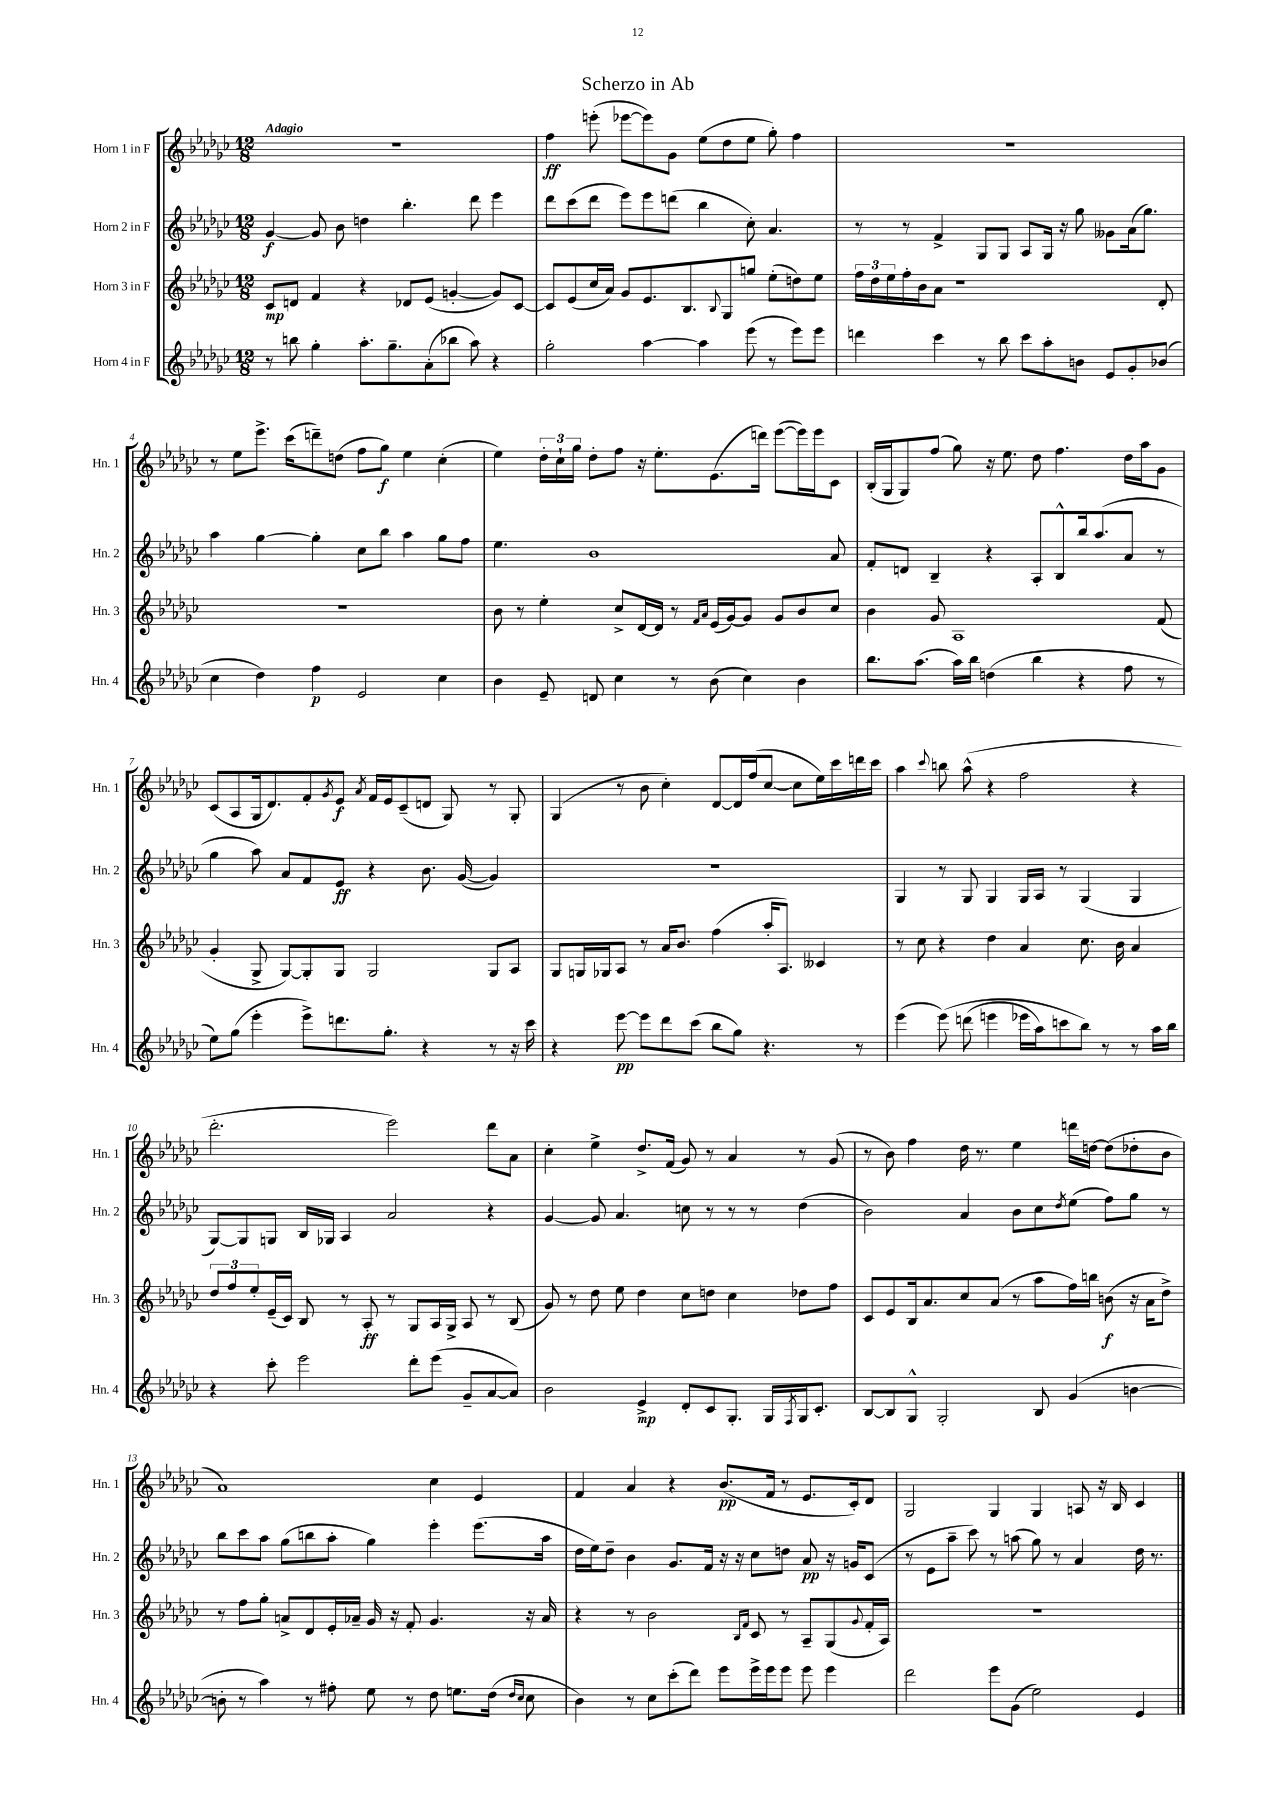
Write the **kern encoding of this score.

**kern	**kern	**kern	**kern
*staff4	*staff3	*staff2	*staff1
*clefG2	*clefG2	*clefG2	*clefG2
*k[b-e-a-d-g-c-]	*k[b-e-a-d-g-c-]	*k[b-e-a-d-g-c-]	*k[b-e-a-d-g-c-]
*M12/8	*M12/8	*M12/8	*M12/8
8r	8c-/L	[4g-/	1.r
8bb\	8d/J	.	.
4gg-'\	4f/	8g-/]	.
.	.	8b-\	.
8.aa-'\L	4r	4dd\	.
8.gg-~\	.	.	.
.	8d-/L	4.bb-'\	.
(8a-'\	(8e-/J	.	.
8bb-\J	[4g'/	.	.
8aa-\)	.	8ddd-\	.
4r	8g/]L)	4eee-\	.
.	[8c-/J	.	.
=	=	=	=
2gg-'\	8c-/]L	8ddd-\L	4ff\
.	(8e-/	(8ccc-\	.
.	16cc-/L	8ddd-\J	(8eee'\
.	16a-/JJ)	.	.
.	8g-/L	8eee-\L)	[8eee-\L
[4aa-\	8.e-/	8eee-\	8eee-\])
.	.	(8ddd\J	8g-\J
.	8.B-/	.	.
4aa-\]	.	4bb-\	(8ee-\L
.	8qqB-/	.	.
.	8G-/	.	8dd-\
(8eee-\	8gg/J	8cc-'\)	8ee-\J
8r	(8ee-'\L	4.a-/	8gg-'\)
8eee-\L)	8dd\)	.	4ff\
8eee-\J	8ee-\J	.	.
=	=	=	=
4ddd\	24ff\LL	8r	1.r
.	24dd-\	.	.
.	24ee-\	.	.
.	16ff'\	8r	.
.	16b-\J	.	.
4ccc-\	8a-\J	4f^/	.
.	1r	.	.
8r	.	8G-/L	.
8bb-\	.	8G-/J	.
8ccc-\L	.	8A-/L	.
8aa-'\	.	16G-/Jk	.
.	.	16r	.
8b\J	.	8gg-\	.
8e-/L	.	8g--\L	.
8g-'/	.	(16a-\k	.
.	.	8.gg-\J)	.
(8b-/J	8d-'/	.	.
=	=	=	=
4cc-\	1.r	4aa-\	8r
.	.	.	8ee-\L
4dd-\)	.	[4gg-\	8.eee-^\J
.	.	.	(16ccc-\LK
4ff\	.	4gg-'\]	8ddd~\)
.	.	.	(8dd\J
2e-/	.	8cc-\L	8ff\L
.	.	8bb-\J	8gg-\J)
.	.	4aa-\	4ee-\
4cc-\	.	8gg-\L	(4cc-'\
.	.	8ff\J	.
=	=	=	=
4b-\	8b-\	4.ee-\	4ee-\)
.	8r	.	.
8e-~/	4ee-'\	.	24dd-'\LL
.	.	.	24cc-`\
.	.	.	24gg-\JJ
8d/	.	1b-	8dd-'\L
4cc-\	8cc-^/L	.	8ff\J
.	[16d-/L	.	16r
.	16d-/]JJ	.	8.ee-'\L
8r	8r	.	.
.	16qqf/LL	.	.
.	16qqa-/JJ	.	.
(8b-\	(16e-/LL	.	(8.e-\
.	[16g-/J)	.	.
4cc-\)	8g-/]J	.	.
.	.	.	16ddd\Jk)
.	8g-/L	.	([8eee-\L
4b-\	8b-/	.	16eee-\]L)
.	.	.	16eee-\J
.	8cc-/J	8a-/	8c-\J
=	=	=	=
8.bb-\L	4b-\	8f'/L	(16B-'/LL
.	.	.	16G-/J
.	.	8d/J	8G-/)
(8.aa-\J	.	.	.
.	8g-/	4B-~/	(8ff/J
16aa-\LL)	1A-	.	8gg-\)
16bb-\JJ	.	.	.
(4dd\	.	4r	16r
.	.	.	8.ee-\
4bb-\	.	8A-'/L	8dd-\
.	.	8B-^^/	4.ff\
4r	.	16bb-/k	.
.	.	(8.aa-/	.
8ff\	.	8a-/J	16dd-\LL
.	.	.	16aa-\J
8r	(8f/	8r	8g-\J
=	=	=	=
8ee-\L)	4g-'/	4gg-\	(8c-/L
(8gg-\J	.	.	8A-/
4eee-'\	8G-^/	8aa-\)	16G-/k
.	.	.	8.d-/)
.	[8G-/L)	8a-/L	.
8eee-^\L)	8G-'/]	8f/	8f'/
.	.	.	8qg-/
8.ddd\	8G-/J	8e-/J	8e-/J
.	.	.	8qa-/
.	2G-/	4r	16f/LL
8.gg-'\J	.	.	16e-/J
.	.	.	(8c-~/
4r	.	8.b-\	8d/J
.	.	.	8G-/)
.	.	([16g-/	.
8r	8G-/L	4g-/])	8r
16r	8A-/J	.	8G-'/
16ccc-\	.	.	.
=	=	=	=
4r	8G-/L	1.r	(4G-/
.	16G/L	.	.
.	16G-/J	.	.
[8eee-\	8A-/J	.	8r
8eee-\]L	8r	.	8b-\
8ddd-\	16a-/LK	.	4cc-'\)
.	8.b-/J	.	.
(8ccc-\J	.	.	.
8bb-\L	(4ff\	.	[8d-/L
8gg-\J)	.	.	16d-/]L
.	.	.	(16ff/J
4.r	16aa-'/LK	.	[8cc-/J
.	8.A-/J)	.	.
.	.	.	8cc-\]L
.	4c--/	.	16ee-\L)
.	.	.	16ccc-\
8r	.	.	16ddd\
.	.	.	16ccc-\JJ
=	=	=	=
(4eee-\	8r	4G-/	4aa-\
.	8cc-\	.	.
.	.	.	8qqccc-/
&(8eee-\)	4r	8r	8bb\
(8ddd\	.	8G-/	(8aa-^^\
4eee\	4dd-\	4G-/	4r
16eee-\LL	4a-/	16G-/LL	2ff\
16aa-\J)	.	16A-/JJ	.
8ccc\	.	8r	.
8bb-\J&)	8.cc-\	(4G-/	.
8r	.	.	.
.	16b-\	.	.
8r	4a-/	4G-/	4r
16aa-\LL	.	.	.
16bb-\JJ	.	.	.
=	=	=	=
4r	12dd-/L	[8G-/L)	2.ddd-'\
.	12ff/	.	.
.	.	8G-/]	.
.	12ee-'/	.	.
8ccc-'\	(16e-~/L	8G/J	.
.	16c-/JJ)	.	.
2eee-\	8B-/	16B-/LL	.
.	.	16G-/JJ	.
.	8r	4A-/	.
.	8A-'/	.	.
.	8r	2a-/	2eee-\)
8ddd-'\L	8G-/L	.	.
(8eee-\J	16A-/L	.	.
.	16G-^/JJ	.	.
8g-~/L	8A-/	.	.
[8a-/	8r	4r	8ddd-\L
8a-/]J)	(8B-/	.	8a-\J
=	=	=	=
2b-\	8g-/)	[4g-/	4cc-'\
.	8r	.	.
.	8dd-\	8g-/]	4ee-^\
.	8ee-\	4.a-/	.
4e-^/	4dd-\	.	8.dd-^/L
.	.	.	(16f/Jk
8d-'/L	8cc-\L	8cc\	8g-/)
8c-/	8dd\J	8r	8r
8.G-'/J	4cc-\	8r	4a-/
.	.	8r	.
16G-/LL	.	.	.
8qF/	.	.	.
16G-/J	8dd-\L	(4dd-\	8r
8.c-'/J	.	.	.
.	8ff\J	.	(8g-/
=	=	=	=
[8B-/L	8c-/L	2b-\)	8r
8B-/]	8e-/	.	8b-\)
8G-^^/J	16B-/k	.	4ff\
.	8.a-/	.	.
2G-'/	.	.	.
.	8cc-/	4a-/	16dd-\
.	.	.	8.r
.	(8a-/J	.	.
.	8r	8b-\L	4ee-\
8B-/	8aa-\L	8cc-\	.
.	.	8qdd-/	.
(4g-/	16ff\L)	(8ee-\J	16ddd\LL
.	16bb\JJ	.	[16dd\JJ
.	(8b\	8ff\L)	(8dd\]L
[4b\	16r	8gg-\J	8dd-'\
.	16a-\LK	.	.
.	8dd-^\J)	8r	8b-\J
=	=	=	=
8b'\]	8r	8bb-\L	1a-)
8r	8ff\L	8ccc-\	.
4aa-\)	8gg-'\J	8aa-\J	.
.	8a^/L	(8gg-\L	.
8r	8d-/	8bb\	.
8ff#'\	16e-'/L	8aa-'\J	.
.	16a-~/JJ	.	.
8ee-\	16g-/	4gg-\)	.
.	16r	.	.
8r	8f'/	.	.
8dd-\	4.g-/	4eee-'\	4cc-\
8.ee\L	.	.	.
.	.	(8.eee-\L	4e-/
(16dd-\Jk	.	.	.
16qqdd-/LL	.	.	.
16qqcc-/JJ	.	.	.
8cc-\	16r	.	.
.	16a-/	16aa-\Jk	.
=	=	=	=
4b-\)	4r	16dd-\LL	4f/
.	.	16ee-\J)	.
.	.	8dd-~\J	.
8r	8r	4b-\	4a-/
8cc-\L	2b-\	.	.
(8ccc-'\	.	8.g-/L	4r
8ddd-\J)	.	.	.
.	.	16f/Jk	.
8eee-\L	.	16r	(8.b-/L
.	.	16r	.
.	16qqB-/LL	.	.
.	16qqf/JJ	.	.
16eee-^\L	8c-/	8cc-\L	.
16eee-\J	.	.	16f/Jk
8eee-\J	8r	8dd\J	8r
8eee-\	8A-~/L	8a-/	8.e-/L
4eee-\	(8G-/	16r	.
.	.	16g/LK	16c-'/k)
.	8qqg-/	.	.
.	16f'/L	(8c-/J	8d-/J
.	16A-/JJ)	.	.
=	=	=	=
2ddd-\	1.r	8r	2G-/
.	.	8e-\L	.
.	.	8aa-~\J	.
.	.	8ccc-\)	.
8eee-\L	.	8r	4G-/
(8g-\J	.	(8aa\	.
2ee-\)	.	8gg-\)	4G-/
.	.	8r	.
.	.	4a-/	8A/
.	.	.	16r
.	.	.	16B-/
4e-/	.	16dd-\	4c-/
.	.	8.r	.
==	==	==	==
*-	*-	*-	*-
